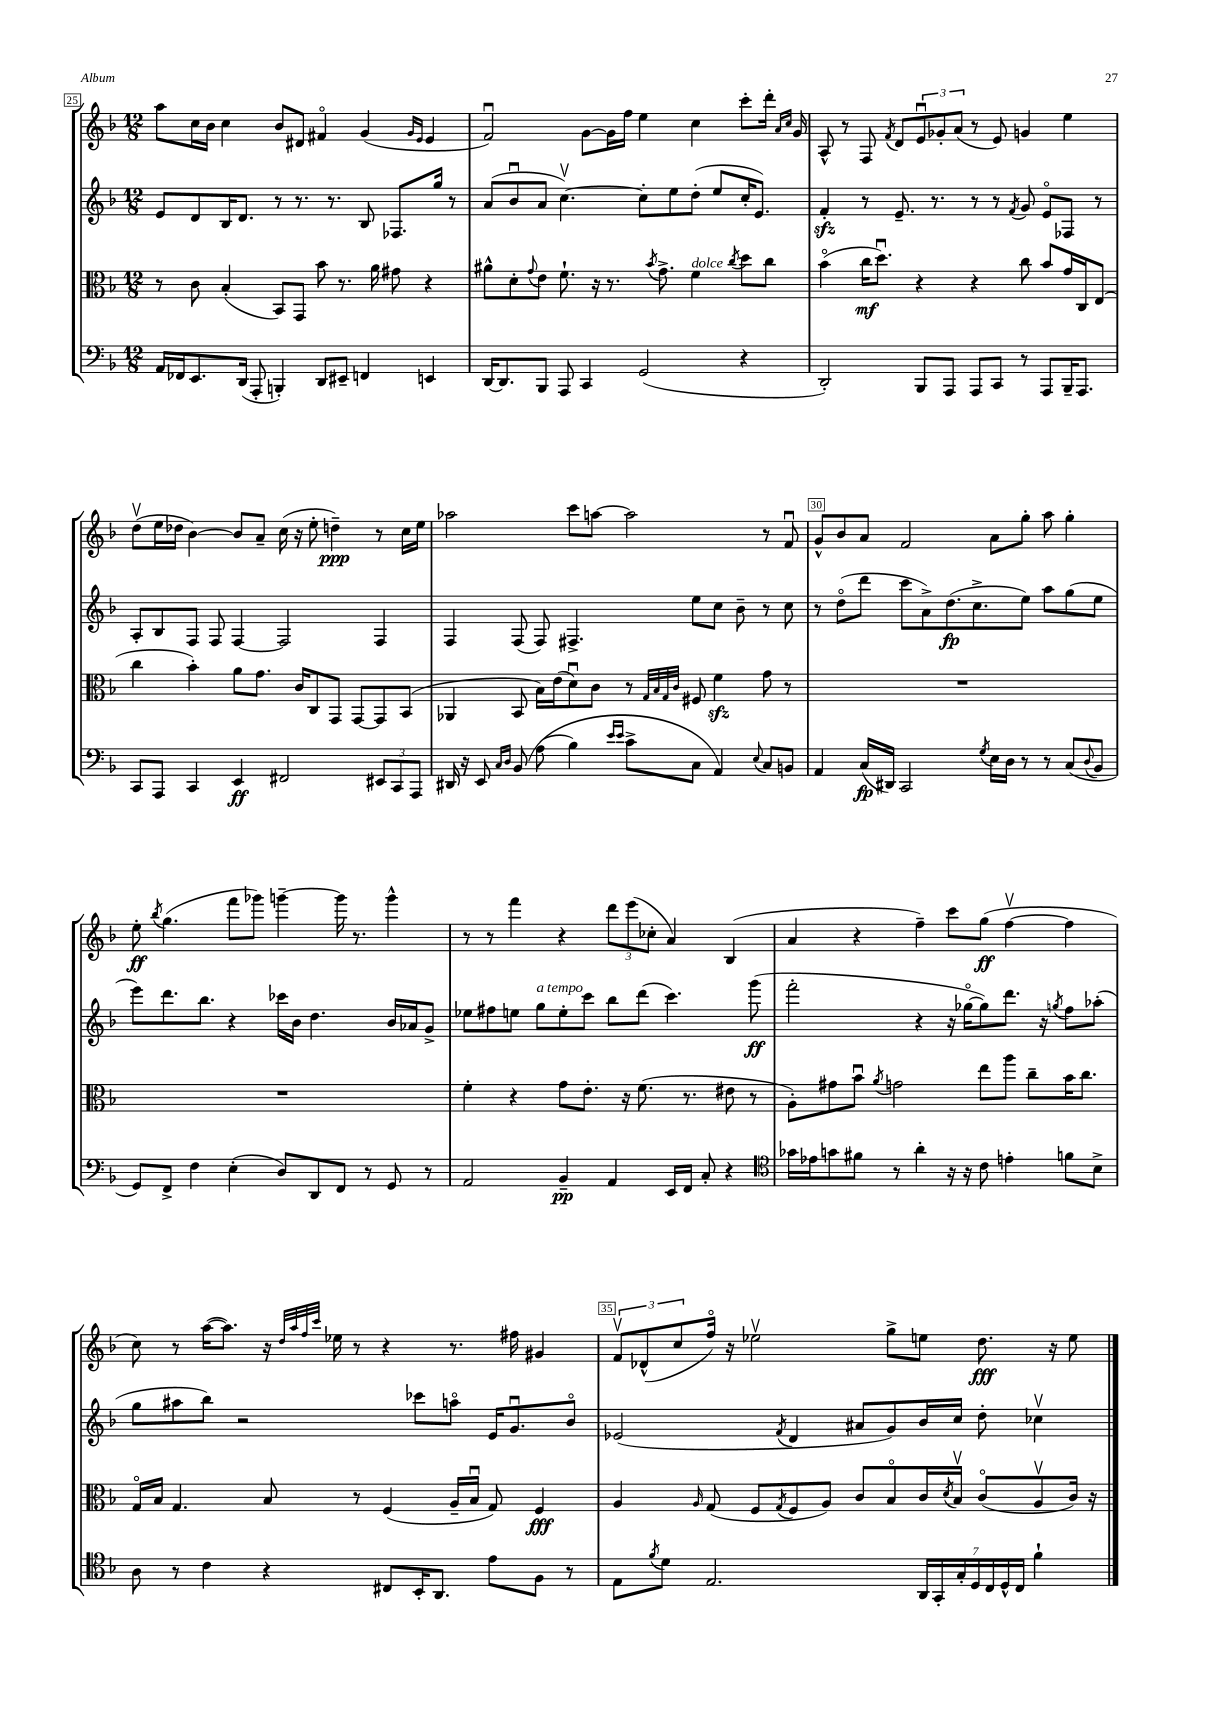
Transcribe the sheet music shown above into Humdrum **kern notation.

**kern	**kern	**kern	**kern
*staff4	*staff3	*staff2	*staff1
*clefF4	*clefC3	*clefG2	*clefG2
*k[b-]	*k[b-]	*k[b-]	*k[b-]
*M12/8	*M12/8	*M12/8	*M12/8
16AA/LL	8r	8e/L	8aa\L
16FF-/J	.	.	.
8.EE/	8c\	8d/	16cc\L
.	.	.	16b-\JJ
.	(4B-'/	16B-/K	4cc\
(16DD/Jk	.	8.d/J	.
8AAA'/	.	.	.
4BBB'/)	8BB-/L)	8r	8b-/L
.	8GG/J	8.r	8d#/J
8DD/L	8b-\	.	4f#o/
.	.	8.r	.
8EE#~/J	8.r	.	.
4FF/	.	8B-/	(4g/
.	16a\	.	.
.	8g#\	8.F-/L	.
.	.	.	16qqg/LL
.	.	.	16qqe/JJ
4EE/	4r	.	4e/
.	.	16gg/Jk	.
.	.	8r	.
=	=	=	=
[16DD/LK	8a#^^\L	(8a/L	2fu/)
8.DD/]	.	.	.
.	8d'\	8b-u/	.
.	8qqg/	.	.
8BBB-/J	8e\J	8a/J	.
8AAA/	8.f`\	[4.ccv\)	.
4CC/	.	.	[8g\L
.	16r	.	.
.	8.r	.	16g\]L
.	.	.	16ff\JJ
(2GG/	.	8cc'\]L	4ee\
.	8qb-/	.	.
.	8.g^\	.	.
.	.	8ee\	.
.	4f\	(8dd'\J	4cc\
.	.	8ee/L	.
.	8qcc/	.	.
4r	8dd\L	16cc'/K	8ccc'\L
.	.	8.e/J)	.
.	8cc\J	.	16ddd'\Jk
.	.	.	16qqa/LL
.	.	.	16qqcc/JJ
.	.	.	16g/
=	=	=	=
2DD'/)	(4b-o\	4f'/	8A^^/
.	.	.	8r
.	16cc\LK	8r	8F/
.	8.ddu\J)	.	.
.	.	.	8qf/
.	.	8.e~/	8d/L
8BBB-/L	4r	.	12eu/
.	.	8.r	.
.	.	.	12g-'/
8AAA/J	.	.	.
.	.	.	(12a/J
8AAA/L	4r	8r	8r
8CC/J	.	8r	8e/)
.	.	8qf/	.
8r	8cc\	8g/	4g/
8AAA/L	8b-/L	8eo/L	.
16BBB-~/K	16g/L	8F-/J	4ee\
8.AAA/J	16C/J	.	.
.	(8E/J	8r	.
=	=	=	=
8CC/L	4cc\	8A'/L	(8ddv\L
8AAA/J	.	8B-/	16ee\L
.	.	.	16dd-\JJ
4CC/	4b-'\)	8F/J	[4b-\)
.	.	8F/	.
4EE/	8a\L	[4F/	8b-/]L
.	8.g\J	.	8a~/J
2FF#/	.	2F/]	(16cc\
.	16c/LK	.	16r
.	8C/	.	8ee'\
.	8GG/J	.	4dd~\)
.	[8GG/L	.	.
12EE#/L	8GG/]	4F/	8r
12CC/	.	.	.
.	(8BB-/J	.	16cc\LL
12AAA/J	.	.	.
.	.	.	16ee\JJ
=	=	=	=
16DD#/	4AA-/	4F/	2aa-\
16r	.	.	.
8EE/	.	.	.
16qqC/LL	.	.	.
16qqD/JJ	.	.	.
&(8BB-/	8BB-/	(8F/	.
(8A\	16B-\LL)	8F/)	.
.	(16e\J	.	.
4B-\)	8du\)	4.F#^/	8ccc\L
.	8c\J	.	[8aa\J
16qqe/LL	.	.	.
16qqe/JJ	.	.	.
8c^\L	8r	.	2aa\]
.	32qqG/LLL	.	.
.	32qqB-/	.	.
.	32qqG/	.	.
.	32qqc/JJJ	.	.
8C\J	8F#/	8ee\L	.
4AA/&)	4f\	8cc\J	.
.	.	8b-~\	.
8qqE/	.	.	.
8C/L	8g\	8r	8r
8BB/J	8r	8cc\	8fu/
=	=	=	=
4AA/	1.r	8r	8g^^/L
.	.	(8ddo\L	8b-/
(16C/LL	.	8ddd\J	8a/J
16DD#/JJ)	.	.	.
2CC/	.	8ccc\L	2f/
.	.	8a^\)	.
.	.	(8.dd\	.
.	.	8.cc^\	.
8qG/	.	.	.
16E\LL	.	.	8a\L
16D\JJ	.	.	.
8r	.	8ee\J)	8gg'\J
8r	.	8aa\L	8aa\
(8C/L	.	(8gg\	4gg'\
8qqD/	.	.	.
8BB-/J	.	8ee\J	.
=	=	=	=
8GG/L)	1.r	8eee\L)	8ee'\
.	.	.	8qbb-/
8FF^/J	.	8.ddd\	(4.gg\
4F\	.	.	.
.	.	8.bb-\J	.
(4E'\	.	4r	8fff\L
.	.	.	8ggg-\J)
8D/L)	.	16ccc-\LL	[4ggg~\
.	.	16b-\JJ	.
8DD/	.	4.dd\	.
8FF/J	.	.	16ggg\]
.	.	.	8.r
8r	.	.	.
8GG/	.	16b-/LL	4ggg^^\
.	.	16a-/J	.
8r	.	8g^/J	.
=	=	=	=
2AA/	4f'\	8ee-\L	8r
.	.	8ff#\	8r
.	4r	8ee\J	4fff\
.	.	8gg\L	.
4BB-~/	8g\L	8ee'\	4r
.	8.e'\J	8ccc\J	.
4AA/	.	8bb-\L	12ddd\L
.	16r	.	.
.	.	.	(12eee\
.	(8.f\	(8ddd\J	.
.	.	.	12cc-'\J
16EE/LL	.	4.ccc\)	4a/)
16FF/JJ	8.r	.	.
8C'/	.	.	.
4r	8e#\	.	(4B-/
.	8r	(8ggg\	.
=	=	=	=
*clefC4	*	*	*
16g-\LL	8A'\L)	2fff'\	4a/
16e-\J	.	.	.
8g\	8g#\	.	.
8f#\J	8b-u\J	.	4r
.	8qa/	.	.
8r	2g\	.	.
4a'\	.	4r	4ff~\)
16r	.	16r	8ccc\L
16r	.	[16gg-o\LK	.
8c\	8ee\L	8gg-\])	(8gg\J
4e'\	8aa\J	8.ddd\J	[4ffv\
.	8cc~\L	.	.
.	.	16r	.
.	.	8qgg/	.
8f\L	16b-\K	8ff\L	4ff\]
.	8.cc\J	.	.
8B-^\J	.	(8aa-'\J	.
=	=	=	=
8A\	16Go/LL	8gg\L	8cc\)
.	16B-/JJ	.	.
8r	4.G/	8aa#\	8r
4c\	.	8bb-\J)	([16aa\LK
.	.	.	8.aa\]J)
.	.	2r	.
4r	8B-/	.	16r
.	.	.	32qqdd/LLL
.	.	.	32qqaa/
.	.	.	32qqff/
.	.	.	32qqccc/JJJ
.	.	.	16ee-\
.	8r	.	8r
8C#/L	(4F/	.	4r
16BB-'/K	.	8ccc-\L	.
8.AA/J	.	.	.
.	16A~/LL	8aao\J	8.r
.	16B-u/JJ	.	.
8e\L	8G/)	16e/LK	.
.	.	8.gu/	16ff#\
8F\J	4F/	.	4g#/
8r	.	8b-o/J	.
=	=	=	=
8E\L	4A/	(2e-/	12fv/L
.	.	.	(12d-^^/
8qf/	.	.	.
8d\J	.	.	.
.	.	.	12cc/
.	16qqA/	.	.
2.E/	(8G/	.	16ffo/Jk)
.	.	.	16r
.	8F/L	.	2ee-v\
.	8qG/	8qf/	.
.	8F/	4d/	.
.	8A/J)	.	.
.	8c/L	8a#/L	.
.	8B-o/	8g/)	8gg^\L
28AA/LL	16c/L	16b-/L	8ee\J
28GG'/	.	.	.
.	8qd/	.	.
.	16B-v/JJ	16cc/JJ	.
28G'/	.	.	.
28D/	.	.	.
.	(8co/L	8dd'\	8.dd\
28C/	.	.	.
28D^^/	.	.	.
28C/JJ	.	.	.
4f`\	8Av/	4cc-v\	.
.	.	.	16r
.	16c/Jk)	.	8ee\
.	16r	.	.
==	==	==	==
*-	*-	*-	*-
